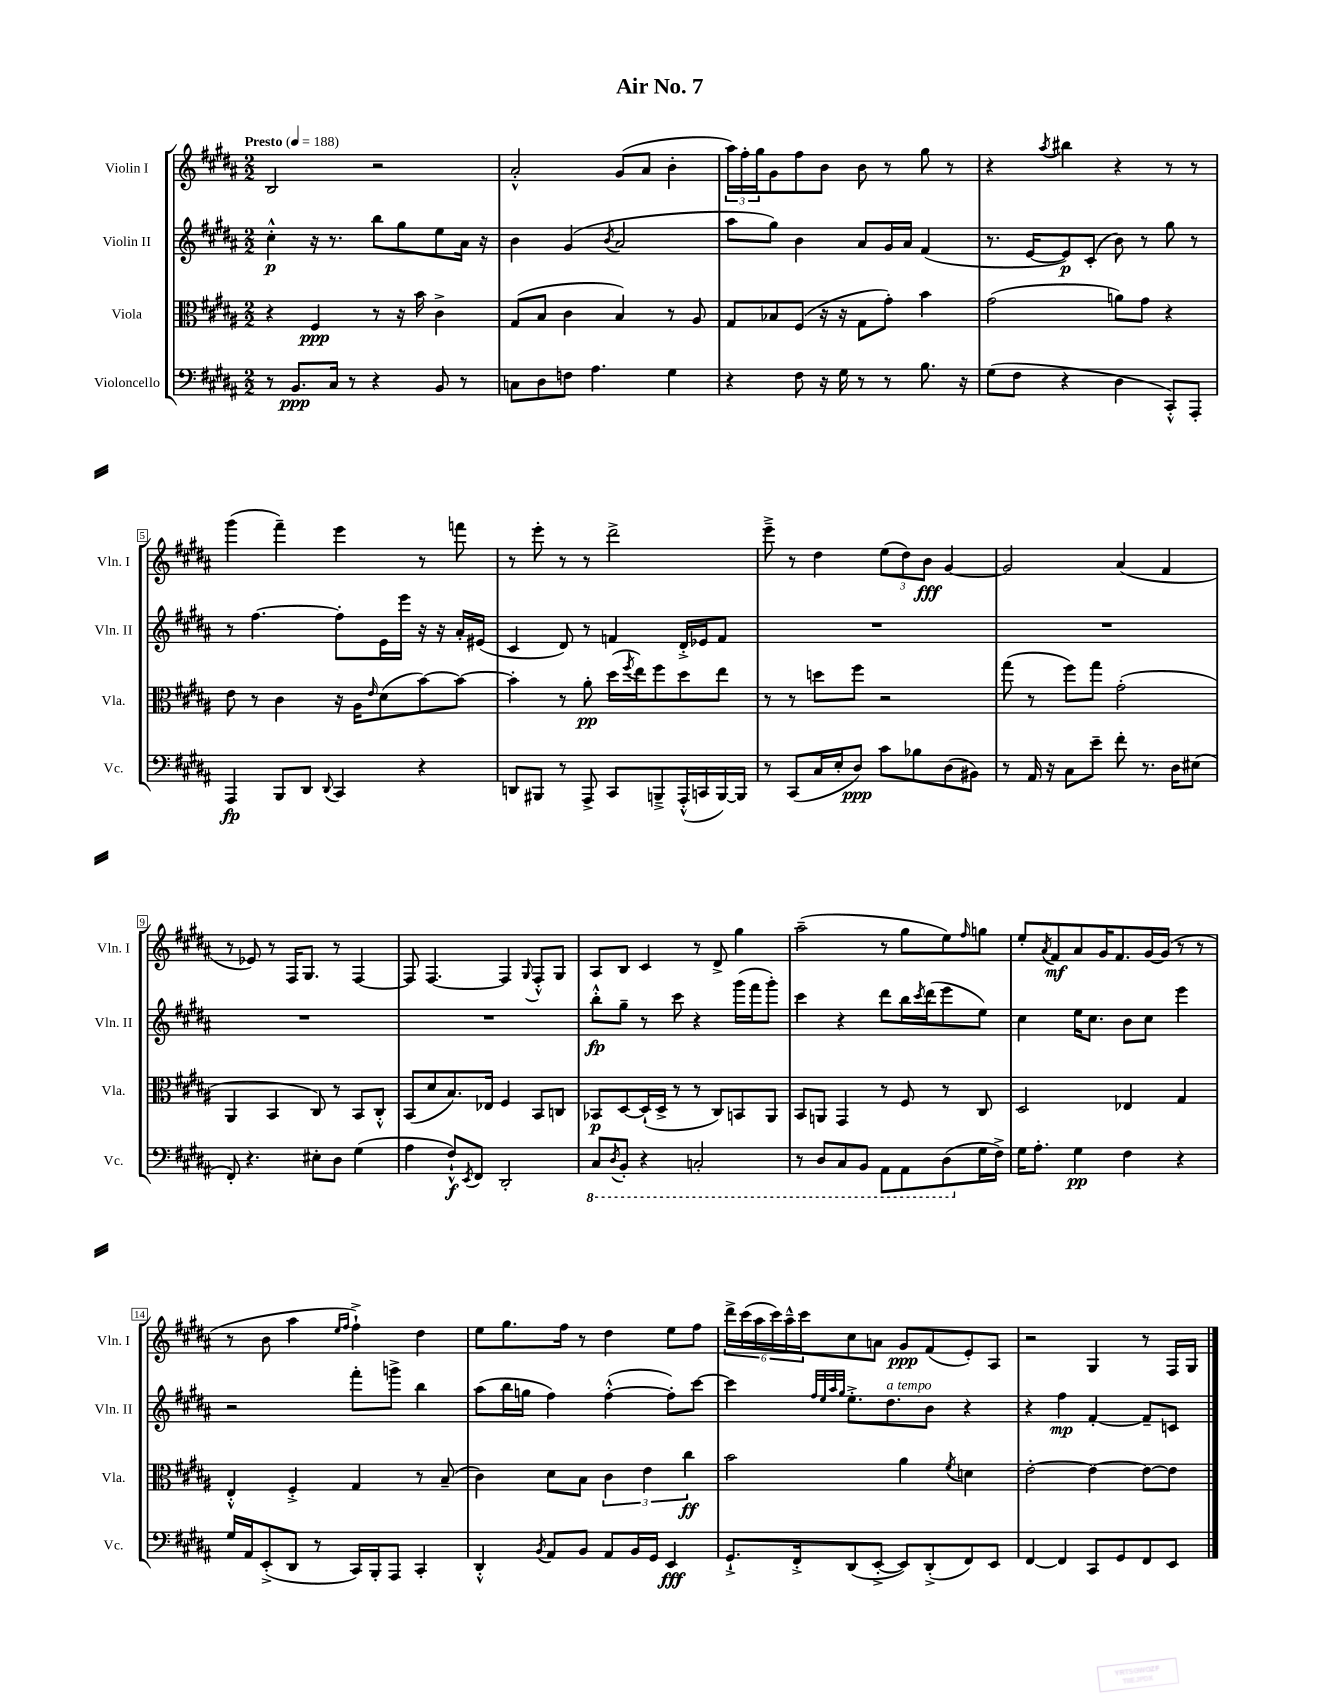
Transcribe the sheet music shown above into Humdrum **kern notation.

**kern	**dynam	**kern	**dynam	**kern	**dynam	**kern	**dynam
*part4	*part4	*part3	*part3	*part2	*part2	*part1	*part1
*staff4	*staff4	*staff3	*staff3	*staff2	*staff2	*staff1	*staff1
*I"Violoncello	*	*I"Viola	*	*I"Violin II	*	*I"Violin I	*
*I'Vc.	*	*I'Vla.	*	*I'Vln. II	*	*I'Vln. I	*
*clefF4	*	*clefC3	*	*clefG2	*	*clefG2	*
*k[f#c#g#d#a#]	*	*k[f#c#g#d#a#]	*	*k[f#c#g#d#a#]	*	*k[f#c#g#d#a#]	*
*M2/2	*	*M2/2	*	*M2/2	*	*M2/2	*
*MM188	*	*MM188	*	*MM188	*	*MM188	*
=1	=1	=1	=1	=1	=1	=1	=1
!	!	!	!	!	!	!LO:TX:a:B:t=Presto	!
8r	.	4r	.	4cc#'^^\	p	2B/	.
8.BB/L	ppp	.	.	.	.	.	.
.	.	4F#/	ppp	16r	.	.	.
16C#/Jk	.	.	.	8.r	.	.	.
8r	.	.	.	.	.	.	.
4r	.	8r	.	8bb\L	.	2r	.
.	.	16r	.	8gg#\	.	.	.
.	.	16b\	.	.	.	.	.
8BB/	.	4c#^\	.	8ee\	.	.	.
8r	.	.	.	16a#\Jk	.	.	.
.	.	.	.	16r	.	.	.
=2	=2	=2	=2	=2	=2	=2	=2
8Cn\L	.	(8G#/L	.	4b\	.	2a#'^^/	.
8D#\	.	8B/J	.	.	.	.	.
8Fn\J	.	4c#\	.	(4g#/	.	.	.
4.A#\	.	.	.	.	.	.	.
.	.	.	.	8qb/	.	.	.
.	.	4B/)	.	2a#/	.	(8g#/L	.
.	.	.	.	.	.	8a#/J	.
4G#\	.	8r	.	.	.	4b'\	.
.	.	8A#/	.	.	.	.	.
=3	=3	=3	=3	=3	=3	=3	=3
4r	.	8G#/L	.	8aa#\L	.	24aa#\LL)	.
.	.	.	.	.	.	24ff#'\	.
.	.	.	.	.	.	24gg#\J	.
.	.	8B-X/	.	8gg#\J)	.	8g#\	.
8F#\	.	(8F#/J	.	4b\	.	8ff#\	.
16r	.	16r	.	.	.	8b\J	.
16G#\	.	16r	.	.	.	.	.
8r	.	8G#\L	.	8a#/L	.	8b\	.
8r	.	8g#'\J)	.	16g#/L	.	8r	.
.	.	.	.	16a#/JJ	.	.	.
8.B\	.	4b\	.	(4f#/	.	8gg#\	.
.	.	.	.	.	.	8r	.
16r	.	.	.	.	.	.	.
=4	=4	=4	=4	=4	=4	=4	=4
(8G#\L	.	(2g#\	.	8.r	.	4r	.
8F#\J	.	.	.	.	.	.	.
.	.	.	.	[16e/KL	.	.	.
.	.	.	.	.	.	8qaa#/	.
4r	.	.	.	8e/])	p	4bb#X\	.
.	.	.	.	(8c#'/J	.	.	.
4D#\	.	8an\L)	.	8b\)	.	4r	.
.	.	8g#\J	.	8r	.	.	.
8CC#'^^/L)	.	4r	.	8gg#\	.	8r	.
8AAA#'/J	.	.	.	8r	.	8r	.
!!LO:LB:g=z
=5	=5	=5	=5	=5	=5	=5	=5
4AAA#/	fp	8e\	.	8r	.	(4ggg#\	.
.	.	8r	.	[4.ff#\	.	.	.
8BBB/L	.	4c#\	.	.	.	4fff#~\)	.
8DD#/J	.	.	.	.	.	.	.
8qqDD#/	.	.	.	.	.	.	.
4CC#/	.	16r	.	8ff#'\L]	.	4eee\	.
.	.	16A#\KL	.	.	.	.	.
.	.	16qqe/	.	.	.	.	.
.	.	(8d#\	.	16e\L	.	.	.
.	.	.	.	16eee\JJ	.	.	.
4r	.	[8b\)	.	16r	.	8r	.
.	.	.	.	16r	.	.	.
.	.	8b\J_	.	16a#'/LL	.	8fffn\	.
.	.	.	.	(16e#X/JJ	.	.	.
=6	=6	=6	=6	=6	=6	=6	=6
8DDn/L	.	4b'\]	.	4c#/	.	8r	.
8BBB#X/J	.	.	.	.	.	8eee'\	.
8r	.	8r	.	8d#/)	.	8r	.
8AAA#^/	.	8a#'\	pp	8r	.	8r	.
8CC#/L	.	(16dd#\LL	.	4fn/	.	2ddd#^\	.
.	.	8qff#/	.	.	.	.	.
.	.	16ee\J)	.	.	.	.	.
8BBBn~^/	.	8ff#\	.	.	.	.	.
(16AAA#'^^/L	.	8dd#\	.	16d#'^/LL	.	.	.
16CCn/	.	.	.	16e-X/J	.	.	.
[16BBB/)	.	8ee\J	.	8f/J	.	.	.
16BBB/JJ]	.	.	.	.	.	.	.
=7	=7	=7	=7	=7	=7	=7	=7
8r	.	8r	.	1r	.	8eee~^\	.
(8CC#/L	.	8r	.	.	.	8r	.
16C#/L	.	8ddn\L	.	.	.	4dd#\	.
16E'/J	.	.	.	.	.	.	.
8D#/J)	ppp	8ff#\J	.	.	.	.	.
8c#\L	.	2r	.	.	.	(12ee\L	.
.	.	.	.	.	.	12dd#\)	.
8B-X\	.	.	.	.	.	.	.
.	.	.	.	.	.	12b\J	fff
(8D#\	.	.	.	.	.	[4g#/	.
8BB#X\J)	.	.	.	.	.	.	.
=8	=8	=8	=8	=8	=8	=8	=8
8r	.	(8gg#\	.	1r	.	2g#/]	.
16AA#/	.	8r	.	.	.	.	.
16r	.	.	.	.	.	.	.
8C#\L	.	8ff#\L)	.	.	.	.	.
8e~\J	.	8gg#\J	.	.	.	.	.
8f#'\	.	(2g#'\	.	.	.	(4a#/	.
8.r	.	.	.	.	.	.	.
.	.	.	.	.	.	4f#/	.
16D#\KL	.	.	.	.	.	.	.
(8E#X\J	.	.	.	.	.	.	.
!!LO:LB:g=z
=9	=9	=9	=9	=9	=9	=9	=9
8FF#'/)	.	4AA#/	.	1r	.	8r	.
4.r	.	.	.	.	.	8e-X/)	.
.	.	4BB/	.	.	.	8r	.
.	.	.	.	.	.	16F#/KL	.
.	.	.	.	.	.	8.G#/J	.
8E#X'\L	.	8C#/)	.	.	.	.	.
8D#\J	.	8r	.	.	.	8r	.
(4G#\	.	8BB/L	.	.	.	[4F#/	.
.	.	8C#'^^/J	.	.	.	.	.
=10	=10	=10	=10	=10	=10	=10	=10
4A#\	.	(8BB/L	.	1r	.	8F#/]	.
.	.	8d#/	.	.	.	[4.F#/	.
8F#`^^/L)	f	8.B/)	.	.	.	.	.
8qEE/	.	.	.	.	.	.	.
8FF#/J	.	.	.	.	.	.	.
.	.	16E-X/Jk	.	.	.	.	.
2DD#'/	.	4F#/	.	.	.	4F#/]	.
.	.	.	.	.	.	8qqG#/	.
.	.	8BB/L	.	.	.	8F#'^^/L	.
.	.	8Cn/J	.	.	.	8G#/J	.
=11	=11	=11	=11	=11	=11	=11	=11
*8ba	*	*	*	*	*	*	*
8CC#/L	.	8BB-X/L	p	8bb'^^\L	fp	8A#/L	.
8qDD#/	.	.	.	.	.	.	.
8BBB'/J	.	[8D#/	.	8gg#~\J	.	8B/J	.
4r	.	(16D#`/L]	.	8r	.	4c#/	.
.	.	16D#^/JJ	.	.	.	.	.
.	.	8r	.	8ccc#\	.	.	.
2CCn'/	.	8r	.	4r	.	8r	.
.	.	8C#/L)	.	.	.	8d#^/	.
.	.	8BBn/	.	(16ggg#\LL	.	4gg#\	.
.	.	.	.	16fff#\J	.	.	.
.	.	8AA#/J	.	8ggg#'\J)	.	.	.
=12	=12	=12	=12	=12	=12	=12	=12
8r	.	8BB/L	.	4ccc#\	.	(2aa#~\	.
8DD#/L	.	8AAn/J	.	.	.	.	.
8CC#/	.	4GG#/	.	4r	.	.	.
8BBB/J	.	.	.	.	.	.	.
8AAA#\L	.	8r	.	8ddd#\L	.	8r	.
8AAA#\	.	8F#/	.	16bb\L	.	8gg#\L	.
.	.	.	.	8qccc#/	.	.	.
.	.	.	.	(16ddd#\J	.	.	.
(8DD#\	.	8r	.	8eee\	.	8ee\)	.
.	.	.	.	.	.	16qqff#/	.
*X8ba	*	*	*	*	*	*	*
16G#\L	.	8C#/	.	8ee\J)	.	8ggn\J	.
16F#^\JJ)	.	.	.	.	.	.	.
=13	=13	=13	=13	=13	=13	=13	=13
16G#\KL	.	2D#/	.	4cc#\	.	8ee'/L	.
8.A#'\J	.	.	.	.	.	.	.
.	.	.	.	.	.	8qa#/	.
.	.	.	.	.	.	8f#/	mf
4G#\	pp	.	.	16ee\KL	.	8a#/	.
.	.	.	.	8.cc#\J	.	.	.
.	.	.	.	.	.	16g#/K	.
.	.	.	.	.	.	8.f#/	.
4F#\	.	4E-X/	.	8b\L	.	.	.
.	.	.	.	8cc#\J	.	[16g#/L	.
.	.	.	.	.	.	(16g#/JJ]	.
4r	.	4G#/	.	4eee\	.	8r	.
.	.	.	.	.	.	8r	.
!!LO:LB:g=z
=14	=14	=14	=14	=14	=14	=14	=14
16G#/LL	.	4E'^^/	.	2r	.	8r	.
16AA#/J	.	.	.	.	.	.	.
(8EE'^/	.	.	.	.	.	8b\	.
8DD#/J	.	4F#'^/	.	.	.	4aa#\	.
8r	.	.	.	.	.	.	.
.	.	.	.	.	.	16qqee/LL	.
.	.	.	.	.	.	16qqff#/JJ	.
16CC#/LL)	.	4G#/	.	8fff#'\L	.	4ff#`^\)	.
16BBB'/J	.	.	.	.	.	.	.
8AAA#/J	.	.	.	8gggn^\J	.	.	.
4CC#'/	.	8r	.	4bb\	.	4dd#\	.
.	.	(8B~/	.	.	.	.	.
=15	=15	=15	=15	=15	=15	=15	=15
4DD#'^^/	.	4c#\)	.	(8aa#\L	.	8ee\L	.
.	.	.	.	16bb\L	.	8.gg#\	.
.	.	.	.	16ggn\JJ	.	.	.
8qBB/	.	.	.	.	.	.	.
8AA#/L	.	8d#\L	.	4ff#\)	.	.	.
.	.	.	.	.	.	16ff#\Jk	.
8BB/J	.	8B\J	.	.	.	8r	.
8AA#/L	.	6c#\	.	([4ff#'^^\	.	4dd#\	.
16BB/L	.	.	.	.	.	.	.
.	.	6e\	.	.	.	.	.
16GG#/JJ	.	.	.	.	.	.	.
4EE/	fff	.	.	8ff#'\L])	.	8ee\L	.
.	.	6cc#\	ff	.	.	.	.
.	.	.	.	[8ccc#\J	.	8ff#\J	.
=16	=16	=16	=16	=16	=16	=16	=16
8.GG#`^/L	.	2b\	.	4ccc#\]	.	24ddd#^\LL	.
.	.	.	.	.	.	(24ccc#\	.
.	.	.	.	.	.	24aa#\	.
.	.	.	.	.	.	24ccc#\)	.
.	.	.	.	.	.	24aa#~^^\	.
16FF#'^/k	.	.	.	.	.	.	.
.	.	.	.	.	.	24ccc#\J	.
.	.	.	.	32qqff#/LLL	.	.	.
.	.	.	.	32qqee/	.	.	.
.	.	.	.	32qqaa#/	.	.	.
.	.	.	.	32qqgg#/JJJ	.	.	.
(8DD#/	.	.	.	8.ee'^\L	.	8cc#\	.
[8EE'^/J	.	.	.	.	.	8an\J	.
!	!	!	!	!LO:TX:a:i:t=a tempo	!	!	!
.	.	.	.	8.dd#\	.	.	.
8EE/L])	.	4a#\	.	.	.	8g#/L	ppp
(8DD#'^/	.	.	.	8b\J	.	(8f#/	.
.	.	8qf#/	.	.	.	.	.
8FF#/)	.	4dn\	.	4r	.	8e'/)	.
8EE/J	.	.	.	.	.	8A#/J	.
=17	=17	=17	=17	=17	=17	=17	=17
[4FF#/	.	[2e'\	.	4r	.	2r	.
4FF#/]	.	.	.	4ff#\	mp	.	.
8CC#/L	.	4e\_	.	[4f#'/	.	4G#/	.
8GG#/	.	.	.	.	.	.	.
8FF#/	.	8e\L_	.	8f#~/L]	.	8r	.
8EE/J	.	8e\J]	.	8cn/J	.	16F#/LL	.
.	.	.	.	.	.	16G#/JJ	.
==	==	==	==	==	==	==	==
*-	*-	*-	*-	*-	*-	*-	*-
